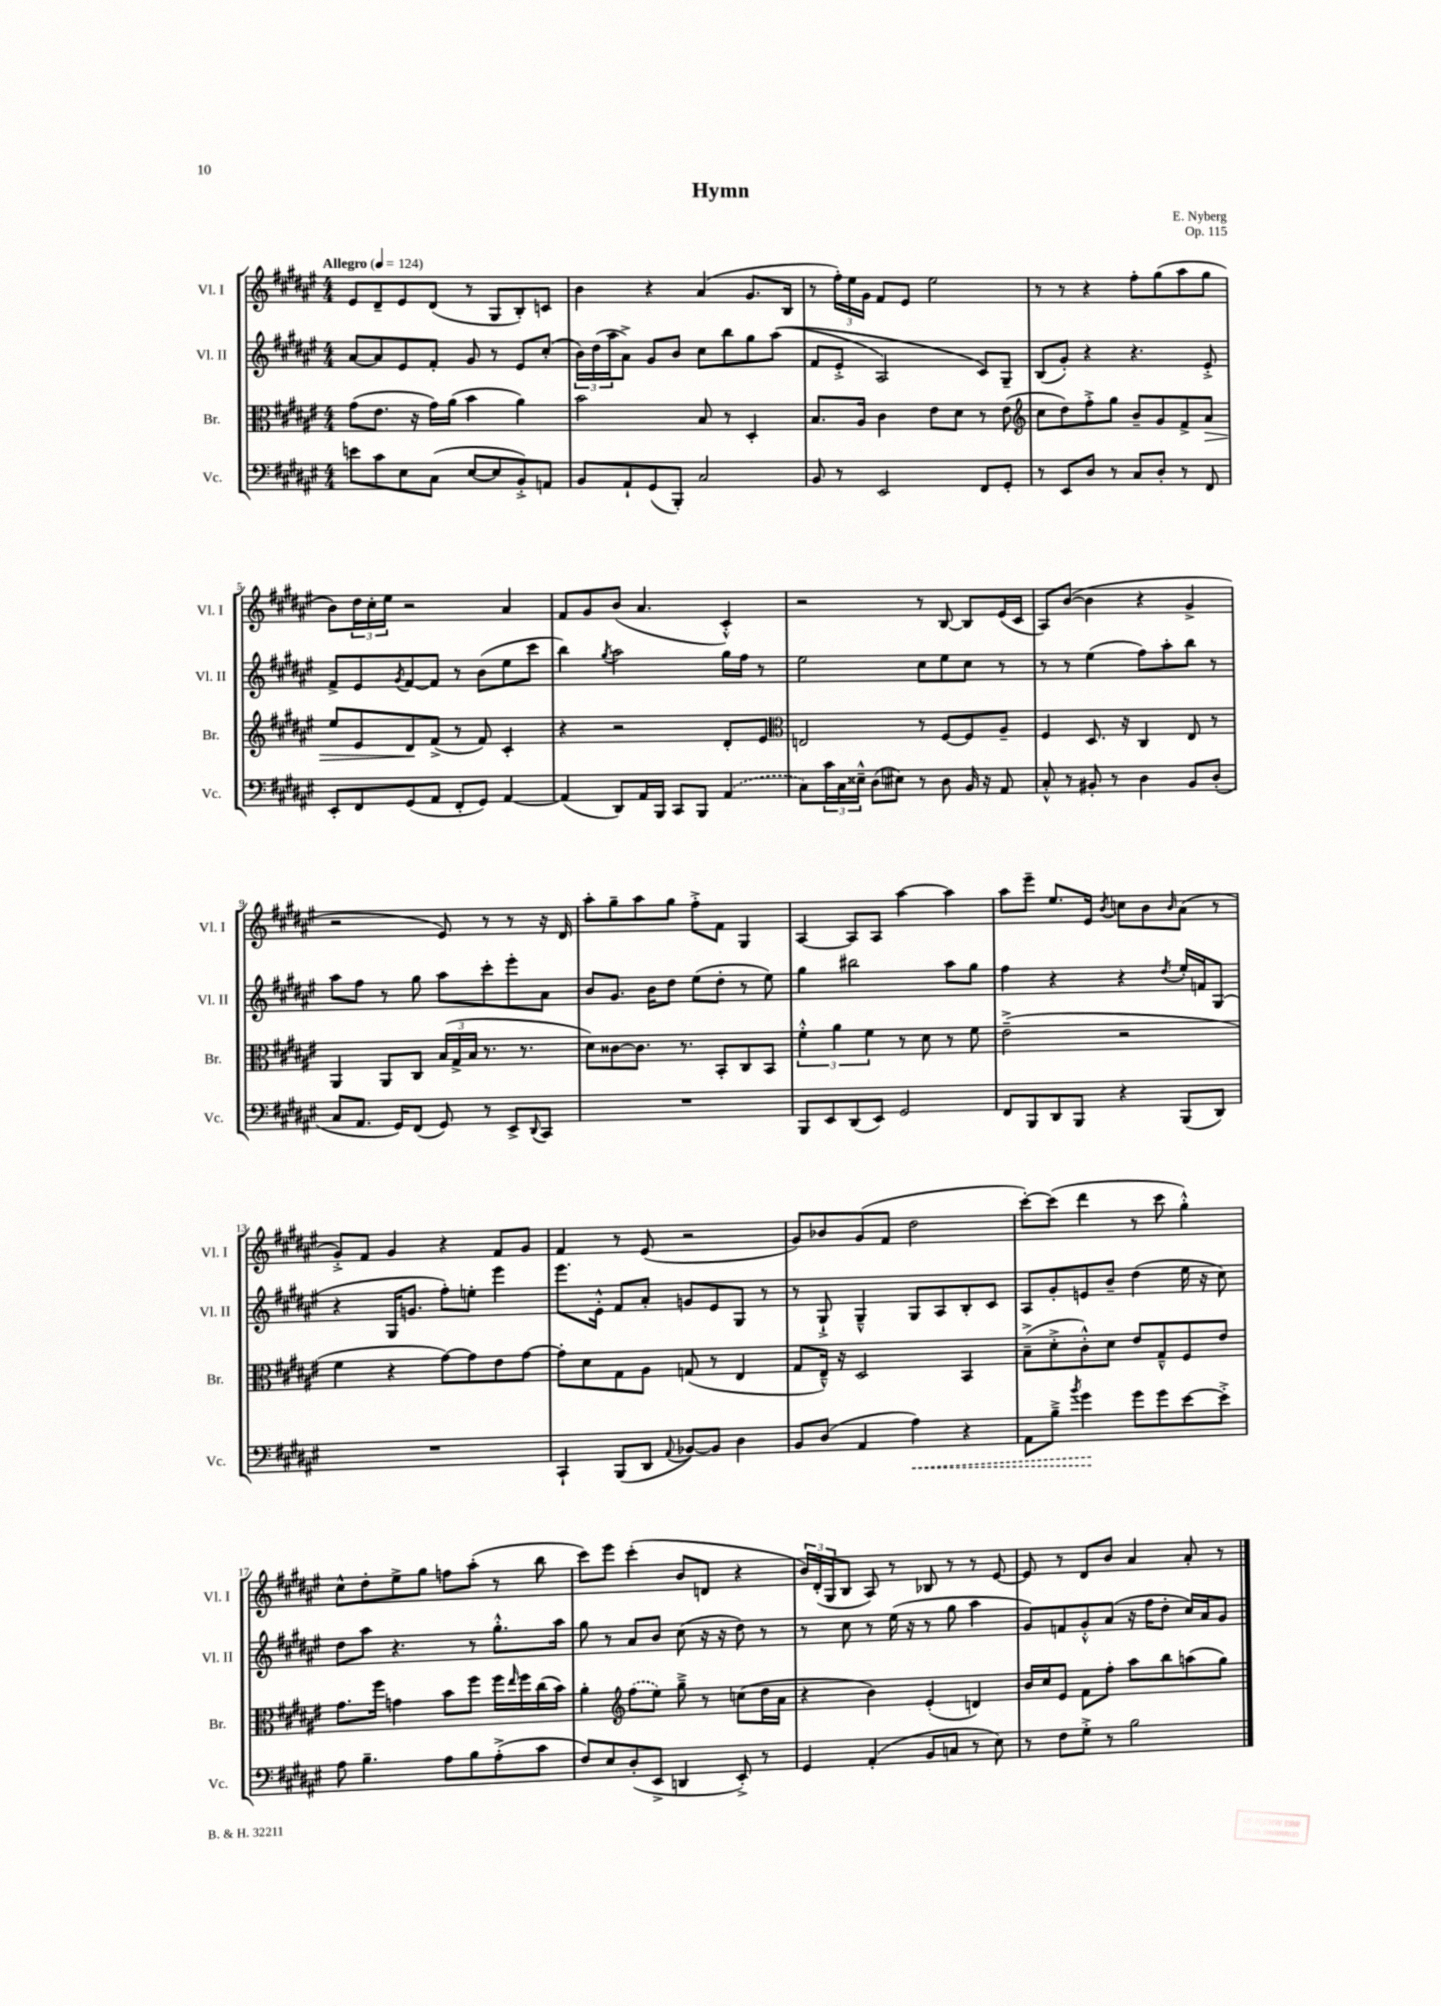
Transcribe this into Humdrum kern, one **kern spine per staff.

**kern	**dynam	**kern	**dynam	**kern	**kern
*part4	*part4	*part3	*part3	*part2	*part1
*staff4	*staff4	*staff3	*staff3	*staff2	*staff1
*I"Vc.	*	*I"Br.	*	*I"Vl. II	*I"Vl. I
*I'Vc.	*	*I'Br.	*	*I'Vl. II	*I'Vl. I
*clefF4	*	*clefC3	*	*clefG2	*clefG2
*k[f#c#g#d#a#e#]	*	*k[f#c#g#d#a#e#]	*	*k[f#c#g#d#a#e#]	*k[f#c#g#d#a#e#]
*M4/4	*	*M4/4	*	*M4/4	*M4/4
*MM124	*	*MM124	*	*MM124	*MM124
=1	=1	=1	=1	=1	=1
!	!	!	!	!	!LO:TX:a:B:t=Allegro
8en\L	.	(8g#\L	.	[8a#/L	8e#/L
8c#\	.	8.e#\J	.	8a#/]	8d#~/
8E#\	.	.	.	8e#/	8e#/
.	.	16r	.	.	.
(8C#\J	.	16g#\LL)	.	8f#'/J	(8d#/J
.	.	(16a#\JJ	.	.	.
[8E#/L	.	4b\	.	8g#/	8r
8E#/]	.	.	.	8r	8G#/L
8BB'^/)	.	4a#\)	.	8e#/L	8B'/)
8AAn/J	.	.	.	(8cc#'/J	8cn/J
=2	=2	=2	=2	=2	=2
8BB/L	.	2b\	.	24b\LL)	4b\
.	.	.	.	(24dd#\	.
.	.	.	.	24aa#\J	.
8AA#`/	.	.	.	8a#^\J)	.
(8GG#/	.	.	.	8g#/L	4r
8BBB'/J)	.	.	.	8b/J	.
2C#/	.	8B/	.	8cc#\L	(4a#/
.	.	8r	.	8bb\	.
.	.	4D#'/	.	8gg#\	8.g#/L
.	.	.	.	((8aa#\J	.
.	.	.	.	.	16B/Jk
=3	=3	=3	=3	=3	=3
8BB/	.	8.B/L	.	8f#/L	8r
8r	.	.	.	8e#'^/J	24ff#'\LL)
.	.	.	.	.	24ee#\
.	.	16A#/Jk	.	.	.
.	.	.	.	.	24g#\JJ
2EE#/	.	4c#\	.	2A#/)	8f#/L
.	.	.	.	.	8e#/J
.	.	8e#\L	.	.	2ee#\
.	.	8d#\J	.	.	.
8FF#/L	.	8r	.	8c#/L)	.
8GG#'/J	.	(8e#\	.	8G#~/J	.
=4	=4	=4	=4	=4	=4
*	*	*clefG2	*	*	*
8r	.	8cc#\L	.	(8B/L	8r
8EE#/L	.	8dd#\)	.	8g#'/J)	8r
8D#/J	.	8ff#'^\	.	4r	4r
8r	.	8gg#\J	.	.	.
8C#/L	.	8b~/L	.	4.r	8ff#'\L
8D#'/J	.	8g#/	.	.	(8gg#\
8r	.	8f#^/	.	.	8aa#\
!	!	!	!LO:HP:b	!	!
8FF#/	.	8a#/J	>	8e#'^/	8gg#\J
!!LO:LB:g=z
=5	=5	=5	=5	=5	=5
8EE#'/L	.	8ee#/L	.	8f#^/L	8b\L)
8FF#/	.	8e#/	.	8e#/	24dd#\L
.	.	.	.	.	24cc#'\
.	.	.	.	.	24ee#\JJ
.	.	.	.	8qg#/	.
(8GG#/	.	8d#/	.	[8f#/	2r
8AA#/J	.	(8f#^/J	]	8f#/J]	.
8FF#'/L	.	8r	.	8r	.
8GG#/J)	.	8f#/)	.	(8b\L	.
[4AA#/	.	4c#'/	.	8ee#\	4a#/
.	.	.	.	8ccc#\J	.
=6	=6	=6	=6	=6	=6
(4AA#/]	.	4r	.	4bb\)	8f#/L
.	.	.	.	.	8g#/
.	.	.	.	8qgg#/	.
8DD#/L)	.	2r	.	2aa#\	(8b/J
16AA#/L	.	.	.	.	4.a#/
16BBB/JJ	.	.	.	.	.
8CC#/L	.	.	.	.	.
8BBB/J	.	.	.	.	.
(4AA#/	.	8d#'/L	.	16gg#\LL	4c#'^^/)
.	.	.	.	16ff#\JJ	.
.	.	8e#/J	.	8r	.
=7	=7	=7	=7	=7	=7
*	*	*clefC3	*	*	*
8C#\L)	.	2En/	.	2ee#\	2r
24c#\L	.	.	.	.	.
24C#\	.	.	.	.	.
24E##X~^^\JJ	.	.	.	.	.
(8D#\L	.	.	.	.	.
8E#X\J)	.	.	.	.	.
8r	.	8r	.	8cc#\L	8r
8D#\	.	[8F#/L	.	8ee#\	[8B/
16BB/	.	8F#/]	.	8cc#\J	8B/L]
16r	.	.	.	.	.
8AA#/	.	8A#~/J	.	8r	(16e#/L
.	.	.	.	.	16c#/JJ
=8	=8	=8	=8	=8	=8
8C#'^^/	.	4F#/	.	8r	8A#/L)
8r	.	.	.	8r	([8b/J
8BB#X'/	.	8.D#/	.	(4ee#\	4b\]
8r	.	.	.	.	.
.	.	16r	.	.	.
4D#\	.	4C#/	.	8ff#\L)	4r
.	.	.	.	8aa#'\	.
8BB#/L	.	8E#/	.	8bb\J	4g#^/
(8D#'/J	.	8r	.	8r	.
!!LO:LB:g=z
=9	=9	=9	=9	=9	=9
8C#/L	.	4AA#/	.	8aa#\L	2r
8.AA#/J	.	.	.	8ff#\J	.
.	.	8AA#/L	.	8r	.
16GG#/KL)	.	.	.	.	.
(8FF#/J	.	8C#/J	.	8gg#\	.
8GG#/)	.	(24B/LL	.	8aa#\L	8e#/)
.	.	24G#^/	.	.	.
.	.	24B/JJ	.	.	.
8r	.	8.r	.	8ccc#'\	8r
8EE#^/L	.	.	.	8eee#'\	8r
.	.	8.r	.	.	.
8qqDD#/	.	.	.	.	.
8CC#/J	.	.	.	8a#\J	16r
.	.	.	.	.	16d#/
=10	=10	=10	=10	=10	=10
1r	.	8d#\L)	.	8b/L	8aa#'\L
.	.	[8c##X\	.	8.g#/J	8gg#~\
.	.	8.c##\J]	.	.	8aa#\
.	.	.	.	16b\KL	.
.	.	.	.	8dd#\J	8gg#\J
.	.	8.r	.	.	.
.	.	.	.	(8ee#\L	8ff#'^\L
.	.	8BB'/L	.	8dd#'\J	8f#\J
.	.	8C#/	.	8r	4G#/
.	.	8BB/J	.	8ee#\)	.
=11	=11	=11	=11	=11	=11
8BBB/L	.	6f#'^^\	.	4gg#\	[4A#/
8EE#/	.	.	.	.	.
.	.	6a#\	.	.	.
(8DD#/	.	.	.	2bb#X\	8A#/L]
.	.	6f#\	.	.	.
8EE#/J)	.	.	.	.	8A#/J
2GG#/	.	8r	.	.	[4aa#\
.	.	8d#\	.	.	.
.	.	8r	.	8aa#\L	4aa#\]
.	.	8f#\	.	8gg#\J	.
=12	=12	=12	=12	=12	=12
8FF#/L	.	(2e#~^\	.	4ff#\	8aa#\L
8BBB/	.	.	.	.	8eee#~\J
8DD#/	.	.	.	4r	8.ee#/L
8BBB/J	.	.	.	.	.
.	.	.	.	.	16e#/Jk
.	.	.	.	.	8qb/
4r	.	2r	.	4r	8ccn\L
.	.	.	.	.	8b\
.	.	.	.	8qdd#/	16qqb/
(8BBB/L	.	.	.	16ee#'/LL	(8a#\J
.	.	.	.	16fn/J	.
8DD#/J)	.	.	.	(8G#/J	8r
!!LO:LB:g=z
=13	=13	=13	=13	=13	=13
1r	.	4f#\	.	4r	8g#'^/L)
.	.	.	.	.	8f#/J
.	.	4r	.	16G#/KL	4g#/
.	.	.	.	8.gn/J	.
.	.	[8g#\L)	.	8ff#'\L)	4r
.	.	8g#\]	.	8een'\J	.
.	.	8e#\	.	4eee#\	8f#/L
.	.	[8g#\J	.	.	8g#/J
=14	=14	=14	=14	=14	=14
4CC#`/	.	8g#'\L]	.	8.eee#\L	4f#/
.	.	8d#\	.	.	.
.	.	.	.	16e#'^^\Jk	.
(8BBB/L	.	8G#\	.	8f#/L	8r
8DD#/J	.	8A#\J	.	8a#'/J	(8e#/
8qqAA#/	.	.	.	.	.
[8BB-X/L)	.	(8Gn/	.	8gn/L	2r
8BB-/J]	.	8r	.	8e#/	.
4D#\	.	4E#/	.	8G#/J	.
.	.	.	.	8r	.
=15	=15	=15	=15	=15	=15
8BB/L	.	8G#/L	.	8r	8g#/L)
(8D#/J	.	16E#~^^/Jk)	.	8G#`^/	8b-X/
.	.	16r	.	.	.
4AA#/	.	2D#/	.	4G#~^^/	(8g#/
.	.	.	.	.	8f#/J
!	!LO:HP:b	!	!	!	!
4A#\)	<	.	.	8G#/L	2dd#\
.	.	.	.	8A#/	.
4r	.	4BB/	.	8B'/	.
.	.	.	.	8c#/J	.
=16	=16	=16	=16	=16	=16
8AA#\L	.	(8B~^\L	.	8A#/L	[8ccc#'\L)
8B~^\J	.	8d#'^\	.	8g#'/	(8ccc#\J]
8qb/	.	.	.	.	.
4g#\	.	8c#'^^\)	.	8en/	4ddd#\
.	.	8d#\J	.	8b~/J	.
8g#\L	[	8e#/L	.	(4dd#\	8r
8g#\	.	8G#~^^/	.	.	8ccc#\
[8e#\	.	8F#/	.	16ee#\	4gg#'^^\)
.	.	.	.	16r	.
8e#'^\J]	.	8e#/J	.	8cc#\)	.
!!LO:LB:g=z
=17	=17	=17	=17	=17	=17
8A#\	.	8.g#\L	.	8dd#\L	8cc#^^\L
4.B~\	.	.	.	8aa#\J	8dd#'\
.	.	16ff#\Jk	.	.	.
.	.	4gn\	.	4.r	8ee#^\
.	.	.	.	.	8gg#\J
8A#\L	.	8b\L	.	.	8ffn\L
8B\	.	8ff#\J	.	8r	(8aa#'\J
(8A#'^\	.	16ff#\LL	.	8.gg#'^^\L	8r
.	.	16qqee#/	.	.	.
.	.	16ff#\	.	.	.
8c#\J	.	(16cc#\	.	.	8bb\
.	.	16b\JJ)	.	16aa#\Jk	.
=18	=18	=18	=18	=18	=18
8F#/L)	.	4a#'\	.	8gg#\	8ccc#\L)
8E#/	.	.	.	8r	8eee#\J
*	*	*clefG2	*	*	*
(8D#'/	.	(8ff#\L	.	8a#/L	(4ccc#'\
8EE#^/J	.	8ee#\J)	.	8b/J	.
4DDn/	.	8gg#~^\	.	(8cc#\	8b/L
.	.	8r	.	16r	8dn/J
.	.	.	.	16r	.
8EE#'^/)	.	(8ccn\L	.	8dd#\)	4r
8r	.	16dd#\L	.	8r	.
.	.	16a#\JJ	.	.	.
=19	=19	=19	=19	=19	=19
4GG#/	.	4r	.	8r	24b/LL)
.	.	.	.	.	(24d#'/
.	.	.	.	.	24G#/J
.	.	.	.	8cc#\	8B/J
(4AA#'/	.	4b\)	.	8r	8A#/)
.	.	.	.	(16ee#\	8r
.	.	.	.	16r	.
8BB/L	.	(4e#'/	.	8r	8B-X/
8Cn/J	.	.	.	8gg#\	8r
8r	.	4dn/)	.	4aa#\	8r
8E#\)	.	.	.	.	[8e#/
=20	=20	=20	=20	=20	=20
8r	.	16b/LL	.	8g#/L)	8e#/]
.	.	16cc#/J	.	.	.
8F#\L	.	8e#/J	.	8fn/	8r
8G#'^\J	.	8f#\L	.	8g#'^^/	8d#/L
8r	.	8ff#'\J	.	(8a#/J	8b/J
2B\	.	8aa#\L	.	16r	4a#/
.	.	.	.	16ff#\KL	.
.	.	8bb\	.	8dd#'\J	.
.	.	(8aan\	.	16cc#/LL)	8a#'/
.	.	.	.	16a#/J	.
.	.	8gg#\J)	.	8g#/J	8r
==	==	==	==	==	==
*-	*-	*-	*-	*-	*-
